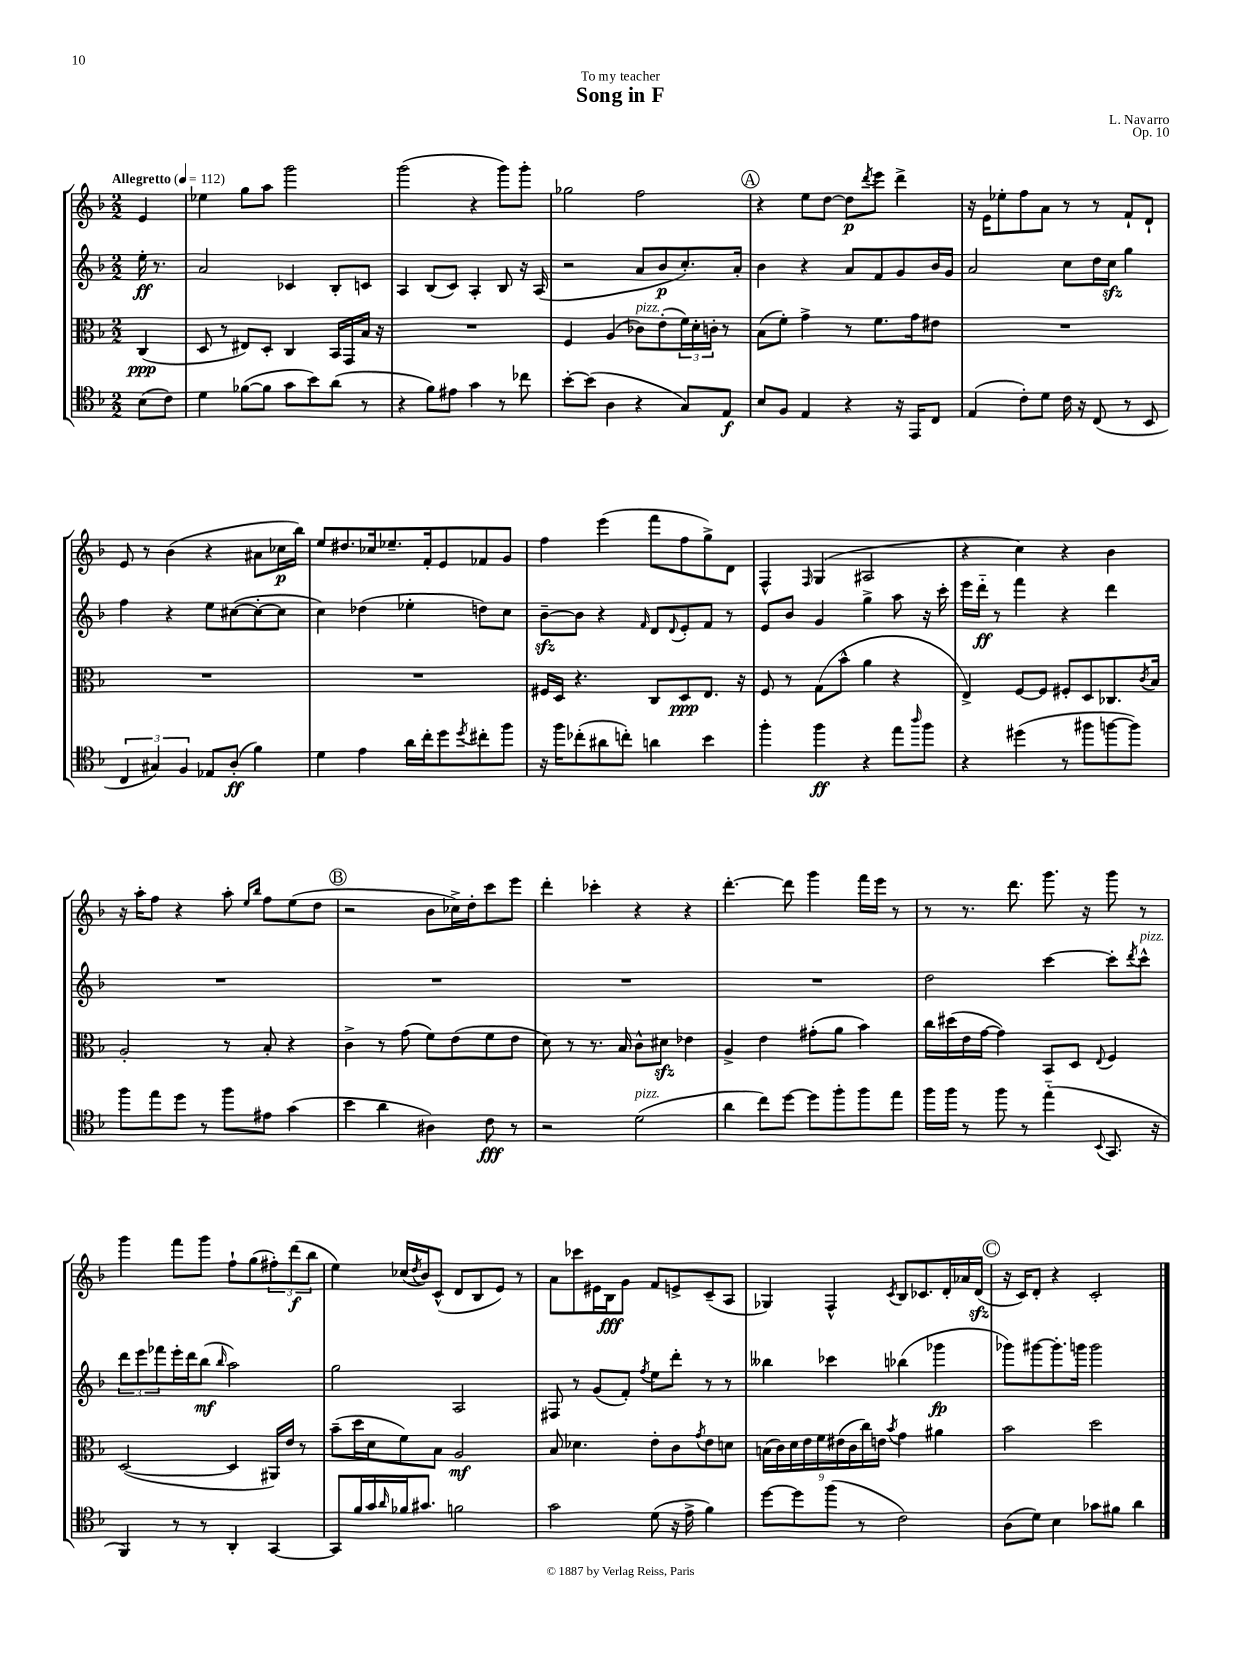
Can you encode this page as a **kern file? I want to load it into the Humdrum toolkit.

**kern	**kern	**kern	**kern
*staff4	*staff3	*staff2	*staff1
*clefC4	*clefC3	*clefG2	*clefG2
*k[b-]	*k[b-]	*k[b-]	*k[b-]
*M2/2	*M2/2	*M2/2	*M2/2
*MM112	*MM112	*MM112	*MM112
(8B-	(4C	16ee'	4e
.	.	8.r	.
8c)	.	.	.
=	=	=	=
4d	8D	2a	4ee-
.	8r	.	.
([8f-	8E#)	.	8gg
8f-]	8D'	.	8aa
8g	4C	4c-	2ggg
8b-)	.	.	.
(8a	16BB-	8B-'	.
.	16GG	.	.
8r	16B-	8c	.
.	16r	.	.
=	=	=	=
4r	1r	4A	(2ggg
8f)	.	(8B-	.
8e#	.	8c)	.
4g	.	4A'	4r
8r	.	8B-	8ggg)
8cc-	.	16r	8ggg'
.	.	(16A	.
=	=	=	=
[8b-'	4F	2r	2gg-
(8b-]	.	.	.
4A	(4A	.	.
4r	8c-)	8a	2ff
.	(8e'	8b-	.
8G)	24f)	8.cc')	.
.	24d'	.	.
.	24c'	.	.
8E	8r	.	.
.	.	16a'	.
=	=	=	=
8B-	(8B-	4b-	4r
8F	8f')	.	.
4E	4g^	4r	8ee
.	.	.	[8dd
4r	8r	8a	8dd]
.	.	.	8qddd
.	8.f	8f	8eee
16r	.	8g	4ddd^
16EE	16g	.	.
8C	8e#	16b-	.
.	.	16g	.
=	=	=	=
(4E	1r	2a	16r
.	.	.	16e
.	.	.	8ee-'
8c')	.	.	8ff
8d	.	.	8a
16c	.	8cc	8r
16r	.	.	.
(8C	.	16dd	8r
.	.	16cc	.
8r	.	4gg	8f`
8BB-	.	.	8d`
=	=	=	=
6C	1r	4ff	8e
.	.	.	8r
6G#)	.	.	.
.	.	4r	(4b-
6F	.	.	.
8E-	.	8ee	4r
(8A'	.	([8cc#	.
4f)	.	8cc#'_	8a#
.	.	8cc#]	16cc-
.	.	.	16bb-)
=	=	=	=
4d	1r	4cc)	8ee
.	.	.	8.dd#
4e	.	(4dd-	.
.	.	.	16cc-
.	.	.	8.ee-~
16a	.	4ee-'	.
16cc'	.	.	16f'
8dd	.	.	8e
8qdd	.	.	.
8cc#'	.	8dd)	8f-
8ff	.	8cc	8g
=	=	=	=
16r	16F#	[8b-~	4ff
16ff	16D	.	.
(8cc-'	4.r	8b-]	.
8a#	.	4r	(4eee
8cc')	.	.	.
.	.	16qqf	.
4a	8C	8d	8fff
.	.	8qqd	.
.	8D	8e'	8ff
4b-	8.E	8f	8gg^)
.	.	8r	8d
.	16r	.	.
=	=	=	=
4ff'	8F	8e	4F^^
.	8r	8b-	.
.	.	.	16qqF
4ff	(8G	4g	(4G
.	8b-^^	.	.
4r	4a	4gg^	2A#
8ee	4r	8aa	.
16qqaa	.	.	.
8ff	.	16r	.
.	.	16ccc'	.
=	=	=	=
4r	4E^)	16eee	4r
.	.	16ddd'~	.
.	.	8r	.
(4dd#	[8F	4fff	4cc)
.	8F]	.	.
8r	8F#'	4r	4r
8ff#	8D	.	.
[8ff	8.C-	4ddd	4b-
8ff])	.	.	.
.	8qc	.	.
.	16B-	.	.
=	=	=	=
8ff	2A'	1r	16r
.	.	.	16aa'
8ee	.	.	8ff
8dd	.	.	4r
8r	.	.	.
8ff	8r	.	8aa'
.	.	.	16qqee
.	.	.	16qqbb-
8e#	8B-'	.	8ff
(4g	4r	.	(8ee
.	.	.	8dd
=	=	=	=
4b-	4c^	1r	2r
4a	8r	.	.
.	(8g	.	.
4A#)	8f)	.	8b-
.	(8e	.	16cc-^)
.	.	.	16dd'
8c	8f	.	8ccc
8r	8e	.	8eee
=	=	=	=
2r	8d)	1r	4ddd'
.	8r	.	.
.	8.r	.	4ccc-'
.	16B-	.	.
(2d	8c^^	.	4r
.	8d#	.	.
.	4e-	.	4r
=	=	=	=
4a	4A^	1r	[4.ddd'
8cc)	4e	.	.
[8dd	.	.	8ddd]
8dd]	(8g#'	.	4ggg
8ff'	8a	.	.
8ff	4b-)	.	16fff
.	.	.	16eee
8ee	.	.	8r
=	=	=	=
16ff	16cc	2dd	8r
16ff	(16dd#	.	.
8r	16e	.	8.r
.	[16g	.	.
8ff	4g])	.	.
.	.	.	8.ddd
8r	.	.	.
(4ee'~	8BB-	[4ccc	8.ggg
.	8D	.	.
.	.	.	16r
8qqBB-	8qqE	.	.
8.GG	4F	8ccc']	8ggg
.	.	8qddd	.
.	.	8ccc^^	8r
16r	.	.	.
=	=	=	=
4FF)	([2D	12ddd	4ggg
.	.	12eee	.
.	.	12fff-	.
8r	.	16eee'	8fff
.	.	16ddd	.
8r	.	(8bb-	8ggg
.	.	16qqbb-	.
4AA'	4D]	2aa)	8ff`
.	.	.	(8gg
[4GG	16AA#)	.	12ff#')
.	16e	.	.
.	.	.	(12ddd
.	8r	.	.
.	.	.	12bb-
=	=	=	=
8GG]	(8b-~	2gg	4ee)
16f	16dd	.	.
16g	16d	.	.
16qqa	.	.	.
16f-	8f)	.	(16cc-
.	.	.	8qdd
8.g#	.	.	16b-)
.	8B-	.	(8c^^
2f	2A	2A	8d
.	.	.	8B-
.	.	.	8e)
.	.	.	8r
=	=	=	=
2g	8B-	8F#	8a
.	4.d-	8r	8ccc-
.	.	(8g	16e#
.	.	.	16B-
.	.	8f')	8g
.	.	8qff	.
(8d	8e'	8ee	8f
16r	8c	8ddd'	8e^
16e^	.	.	.
.	8qg	.	.
4f)	8e	8r	(8c~
.	8d	8r	8A
=	=	=	=
[8dd	(18B	4bb--	4G-)
.	18c)	.	.
.	18d	.	.
8dd]	.	.	.
.	18e	.	.
.	18f	.	.
(8ff	.	4ccc-	4F^^
.	(18e#	.	.
.	18c	.	.
8r	.	.	.
.	18cc)	.	.
.	18e	.	.
.	8qb-	.	8qc
2c)	4g	(4bb-	8B-
.	.	.	8.c-
.	4a#	4ggg-	.
.	.	.	16d'
.	.	.	16a-
.	.	.	(16d
=	=	=	=
(8A	2b-	8ggg-)	16r
.	.	.	16c)
8d)	.	[8ggg#	8d'
4B-	.	8.ggg#']	4r
.	.	16ggg	.
8g-	2dd	2ggg	2c'
8f#	.	.	.
4a	.	.	.
==	==	==	==
*-	*-	*-	*-
